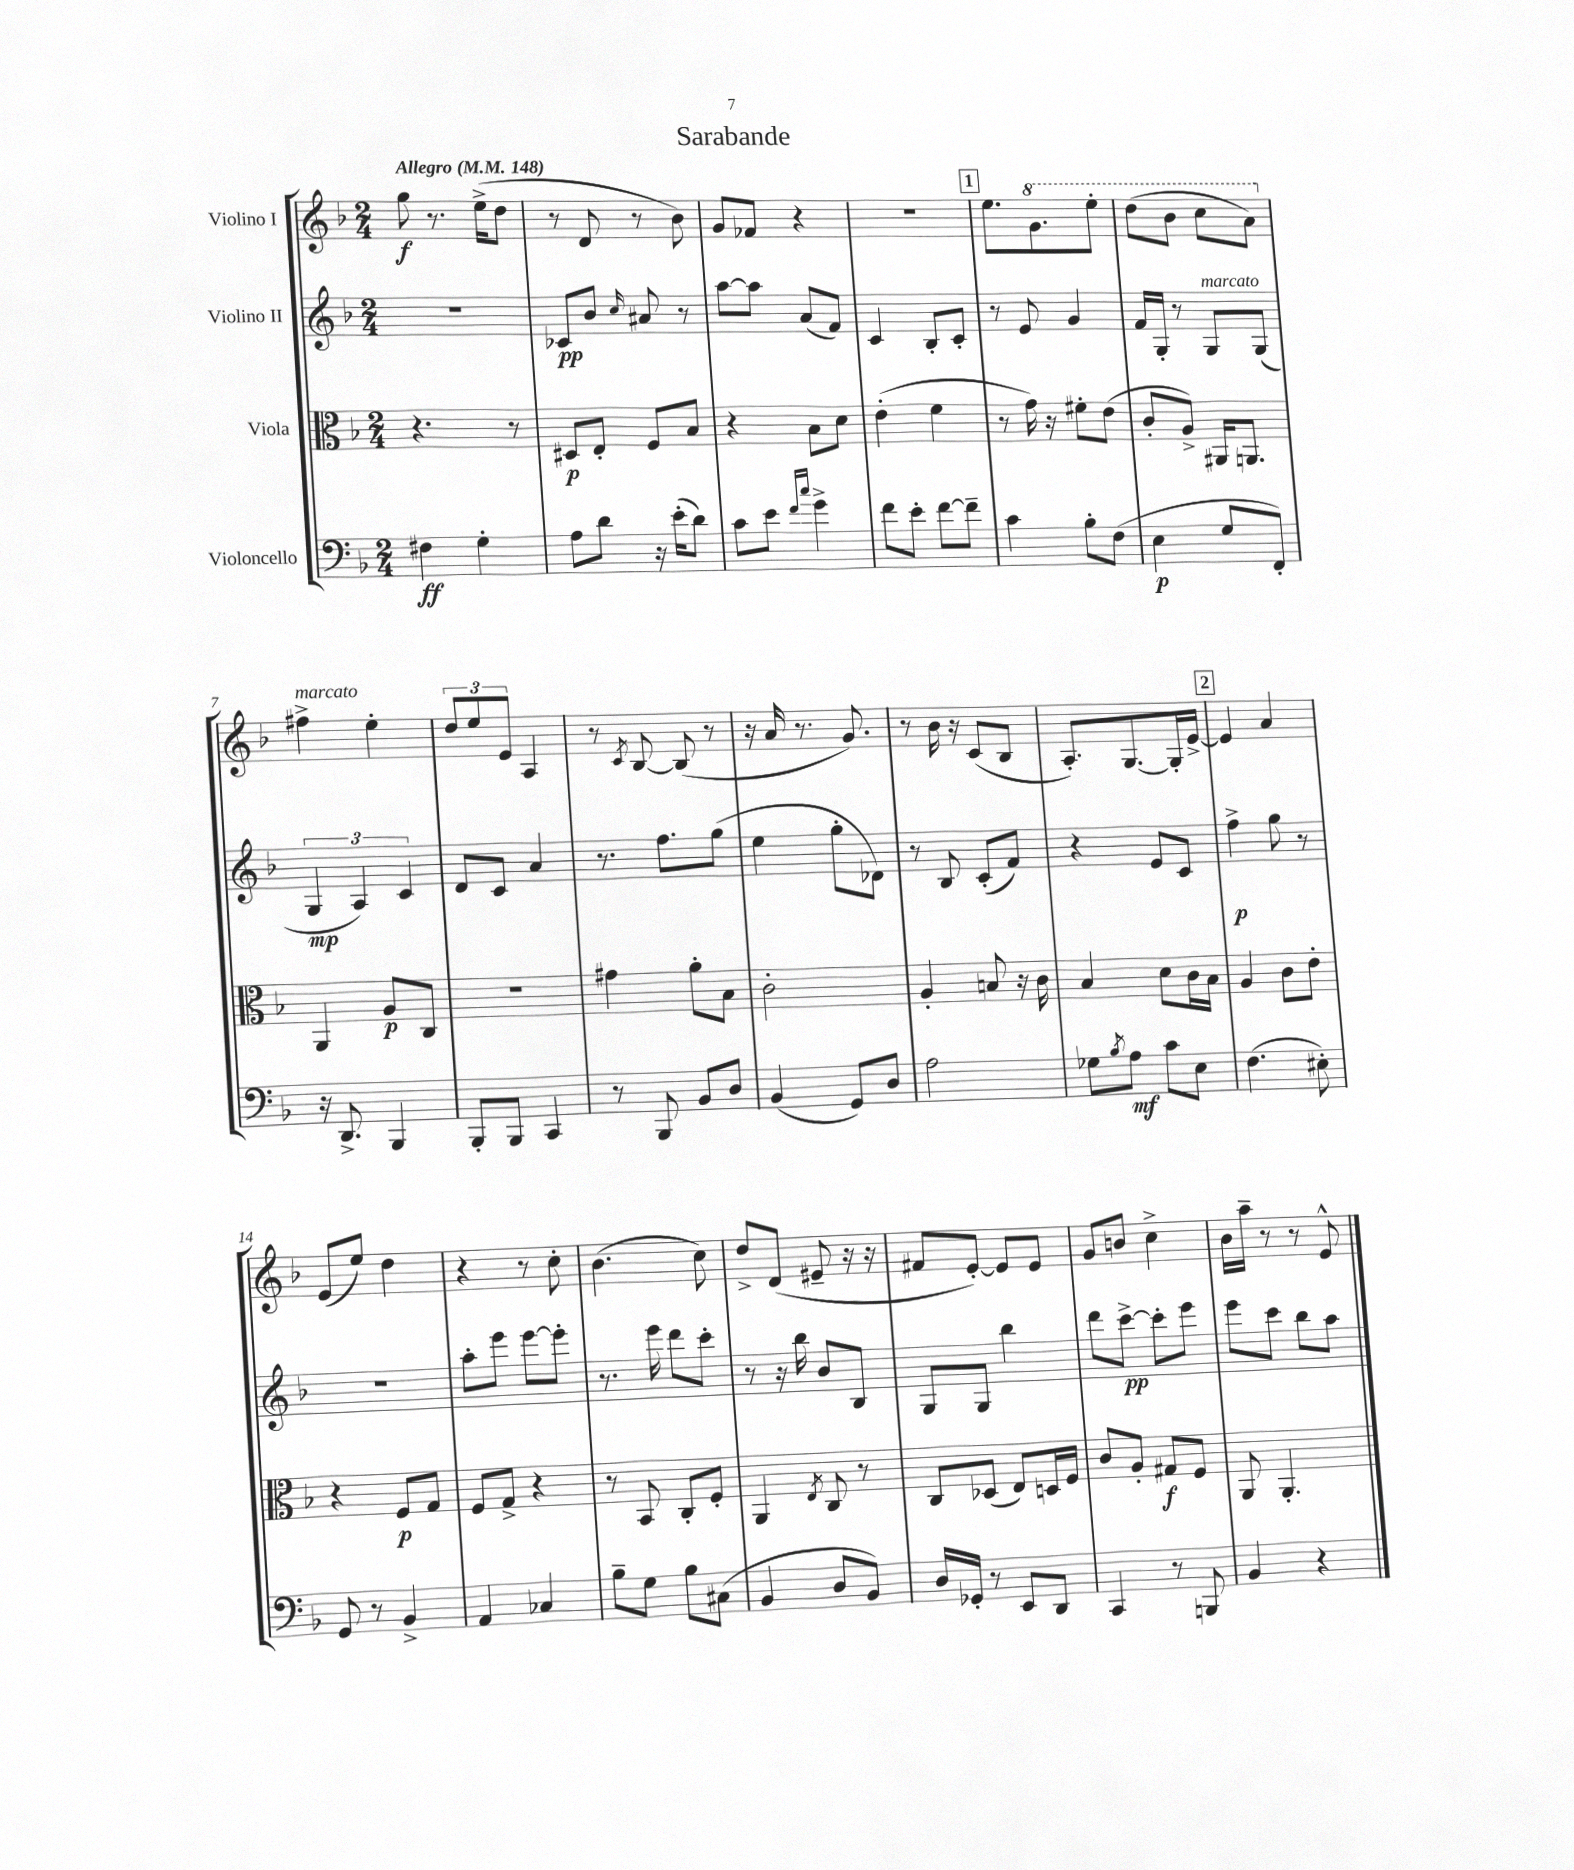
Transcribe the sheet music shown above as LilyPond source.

\header { title = "Sarabande" }
<<
\new StaffGroup <<
\new Staff = "s0" \with { instrumentName = "Violino I" } {
    \clef treble \key f \major \numericTimeSignature \time 2/4 \tempo "Allegro" 4 = 148
    g''8\f r8. e''16->( d''8 |
    r8 d'8 r8 bes'8) |
    g'8 fes'8 r4 |
    r2 |
    \mark \markup { \box "1" } e''8. \ottava #1 g''8. e'''8-. |
    d'''8( bes''8 c'''8 a''8) \ottava #0 |
    fis''4->^\markup { \italic "marcato" } e''4-. |
    \tuplet 3/2 { d''8 e''8 e'8 } a4 |
    r8 \acciaccatura { c'8 } bes8~ bes8( r8 |
    r16 a'16 r8. g'8.) |
    r8 bes'16 r16 c'8( bes8 |
    a8.-.) g8.~ g16-. e'16~-> |
    \mark \markup { \box "2" } e'4 a'4 |
    e'8( e''8) d''4 |
    r4 r8 c''8-. |
    bes'4.( c''8) |
    d''8-> d'8( eis'8-- r16 r16 |
    fis'8 e'8~-.) e'8 e'8 |
    g'8 b'8 c''4-> |
    bes'16 a''16-- r8 r8 e'8-^ \bar "|." |
}
\new Staff = "s1" \with { instrumentName = "Violino II" } {
    \clef treble \key f \major \numericTimeSignature \time 2/4
    r2 |
    ces'8\pp bes'8 \grace { c''16 } ais'8 r8 |
    a''8~ a''8 a'8( f'8) |
    c'4 bes8-. c'8-. |
    \mark \markup { \box "1" } r8 e'8 g'4 |
    f'16 g16-. r8 g8^\markup { \italic "marcato" } g8( |
    \tuplet 3/2 { g4\mp a4) c'4 } |
    d'8 c'8 a'4 |
    r8. f''8. g''8( |
    e''4 g''8-. des'8) |
    r8 bes8 c'8-.( f'8) |
    r4 e'8 c'8 |
    \mark \markup { \box "2" } f''4->\p g''8 r8 |
    r2 |
    a''8-. e'''8 e'''8~ e'''8-. |
    r8. e'''16 d'''8 c'''8-. |
    r8 r16 bes''16 bes'8 bes8 |
    g8 g8 bes''4 |
    d'''8 c'''8~->\pp c'''8-. e'''8 |
    e'''8 c'''8 bes''8 a''8 \bar "|." |
}
\new Staff = "s2" \with { instrumentName = "Viola" } {
    \clef alto \key f \major \numericTimeSignature \time 2/4
    r4. r8 |
    dis8\p e8-. f8 bes8 |
    r4 bes8 d'8 |
    e'4-.( f'4 |
    \mark \markup { \box "1" } r8 g'16) r16 fis'8-. e'8( |
    c'8-. a8->) ais,16 a,8. |
    a,4 a8\p c8 |
    R2 |
    gis'4 a'8-. bes8 |
    c'2-. |
    a4-. b8 r16 c'16 |
    bes4 d'8 c'16 bes16 |
    \mark \markup { \box "2" } a4 c'8 e'8-. |
    r4 f8\p g8 |
    f8 g8-> r4 |
    r8 bes,8 c8-. f8-. |
    a,4 \acciaccatura { e8 } c8 r8 |
    c8 des8( e8) d16 f16 |
    c'8 a8-. gis8\f f8 |
    a,8 a,4.-. \bar "|." |
}
\new Staff = "s3" \with { instrumentName = "Violoncello" } {
    \clef bass \key f \major \numericTimeSignature \time 2/4
    fis4\ff g4-. |
    a8 d'8 r16 e'16-.( d'8) |
    c'8 e'8 \grace { f'16 c''16 } g'4-> |
    f'8 e'8-. f'8~ f'8-- |
    \mark \markup { \box "1" } c'4 bes8-. f8( |
    e4\p g8 f,8-.) |
    r16 d,8.-> bes,,4 |
    bes,,8-. bes,,8 c,4 |
    r8 bes,,8 bes,8 d8 |
    bes,4( g,8) d8 |
    a2 |
    ges8 \acciaccatura { bes8 } a8\mf c'8 e8 |
    \mark \markup { \box "2" } f4.( eis8-.) |
    g,8 r8 bes,4-> |
    a,4 ces4 |
    bes8-- g8 bes8 cis8( |
    bes,4 d8 bes,8) |
    d16 ges,16-. r8 e,8 d,8 |
    c,4 r8 b,,8 |
    bes,4 r4 \bar "|." |
}
>>
>>
